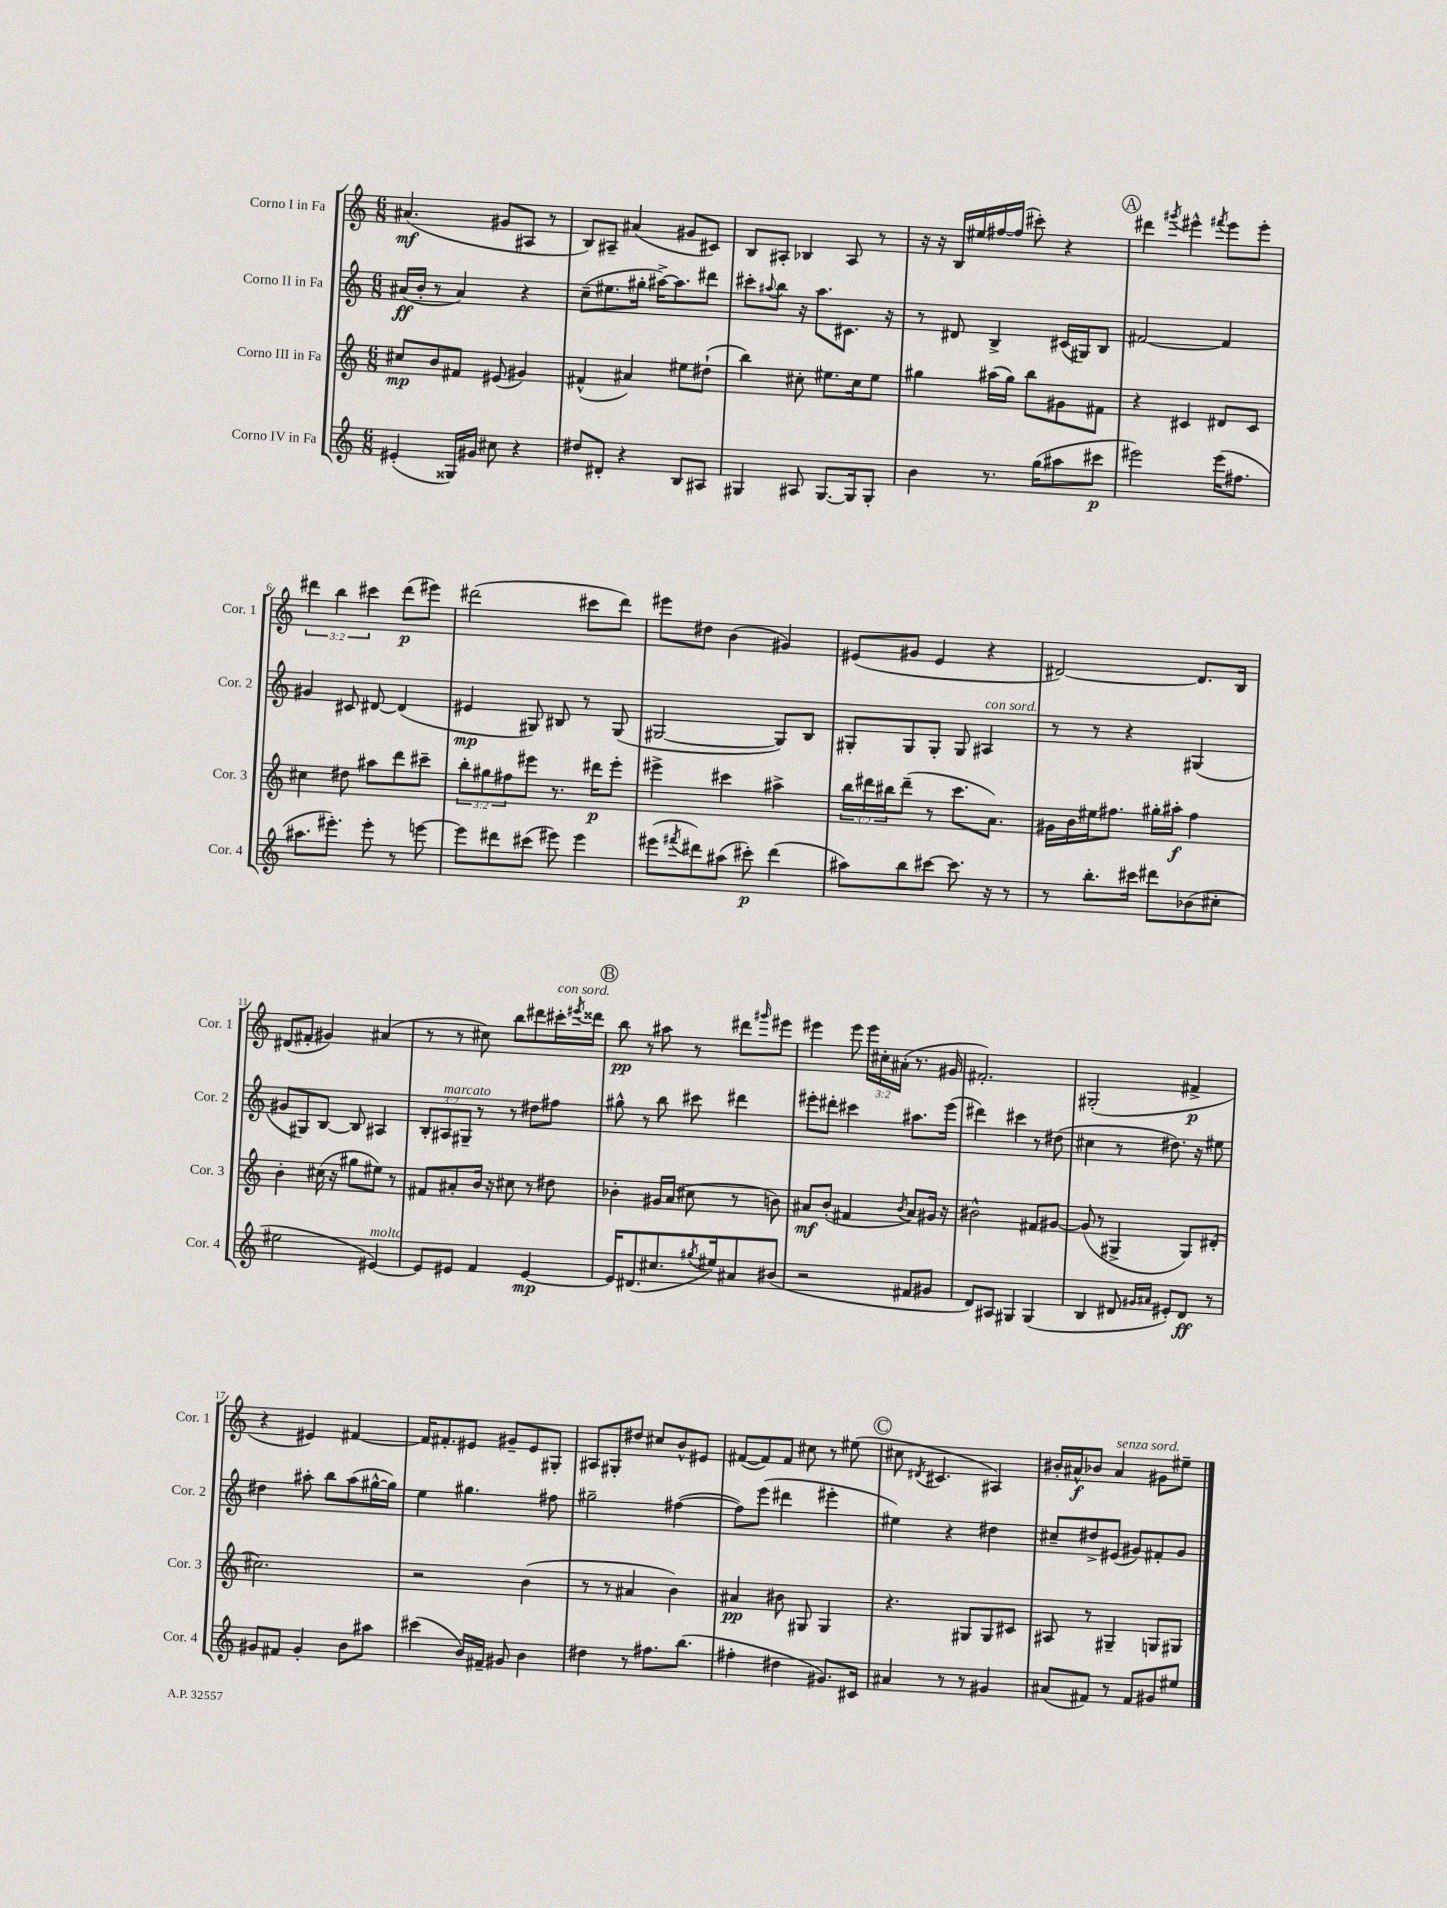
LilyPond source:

<<
\new StaffGroup <<
\new Staff = "s0" \with { instrumentName = "Corno I in Fa" shortInstrumentName = "Cor. 1" } {
    \clef treble \key c \major \numericTimeSignature \time 6/8 \override Staff.TupletNumber.text = #tuplet-number::calc-fraction-text
    ais'4.\mf( gis'8 ais8 r8 |
    b8) ais8-- ais'4( gis'8 cis'8) |
    b8 ais8-. bes4 ais8 r8 |
    r16 r16 b16 eis''16 fis''16~ fis''16( cis'''8-.) r4 |
    \mark \markup { \circle "A" } dis'''4 \acciaccatura { gis'''8 } eis'''4-^ \acciaccatura { fis'''8 } eis'''8 eis'''8-. |
    \tuplet 3/2 { dis'''4 b''4 cis'''4 } dis'''8\p( eis'''8) |
    dis'''2( cis'''8 dis'''8) |
    eis'''8 dis''8 b'4( gis'4) |
    eis'8( gis'8 eis'4 r4 |
    dis'2~) dis'8. b16 |
    dis'8( fis'8-. gis'4) ais'4( |
    r8 r8 cis''8) b''8 dis'''8 cis'''16-.^\markup { \italic "con sord." } \acciaccatura { eis'''8 } disis'''16 |
    \mark \markup { \circle "B" } b''8\pp r8 ais''8 r8 dis'''8 \grace { gis'''16 } eis'''8 |
    eis'''4 eis'''8 \tuplet 3/2 { eis'''16 cis''16-. ais'16-.( } r8. gis'16 |
    fis'2.-.) |
    gis2-.( fis'4->\p |
    r4 eis'4) fis'4~ |
    fis'16 fis'8.-. eis'8 gis'8-- eis'8 gis8-. |
    ais8 gis8-. dis''8 cis''8 b'8-^ eis'8 |
    fis'8~( fis'8) fis'8 cis''8 r8 eis''8( |
    \mark \markup { \circle "C" } cis''8 \acciaccatura { dis'8 } cis'4. ais4) |
    bis'16-. ais'16-^\f bes'8 ais'4^\markup { \italic "senza sord." } gis'8 eis''8-- \bar "|." |
}
\new Staff = "s1" \with { instrumentName = "Corno II in Fa" shortInstrumentName = "Cor. 2" } {
    \clef treble \key c \major \numericTimeSignature \time 6/8 \override Staff.TupletNumber.text = #tuplet-number::calc-fraction-text
    ais'16\ff( b'16-. r8 ais'4) r4 |
    c''8--( eis''8. gis''16-. ais''16~->) ais''8. dis'''8 |
    cis'''8-. \appoggiatura { ais''8 } b''8 r16 ais''8. cis'8. r16 |
    r8 dis'8 b4-> cis'16( gis16) b8 |
    \mark \markup { \circle "A" } fis'2~ fis'4 |
    gis'4 cis'8 dis'8~ dis'4( |
    eis'4\mp gis8) bis8 r8 gis8( |
    gis2~ gis8) b8 |
    gis8-. gis8 gis8-. gis8 ais4^\markup { \italic "con sord." } |
    r8 r8 r4 gis4( |
    gis'8 gis8) b8~ b8 ais4 |
    \tuplet 3/2 { b8-. ais8^\markup { \italic "marcato" } gis8-- } r8 r8 dis''8 fis''8 |
    \mark \markup { \circle "B" } gis''8-^ r8 b''8 cis'''8 dis'''4 |
    eis'''8-. dis'''8-. cis'''4 ais''8. eis'''16( |
    dis'''4) cis'''4 r8 dis''8( |
    cis''4 r8 dis''8.) r16 eis''8 |
    dis''4 ais''8-. b''8 ais''8( gis''16~-^ gis''16) |
    e''4 gis''4. fis''8 |
    gis''2-- fis''4~( |
    fis''8) e'''8( dis'''4 eis'''4-. |
    \mark \markup { \circle "C" } eis''4) r4 dis''4 |
    cis''8-- dis''8-> eis'8( gis'8) fis'8-. gis'8 \bar "|." |
}
\new Staff = "s2" \with { instrumentName = "Corno III in Fa" shortInstrumentName = "Cor. 3" } {
    \clef treble \key c \major \numericTimeSignature \time 6/8 \override Staff.TupletNumber.text = #tuplet-number::calc-fraction-text
    cis''8\mp b'8 fis'8 eis'8( gis'4) |
    fis'4-^( ais'4) eis''8 dis''8-!( |
    b''4) cis''8-. eis''8. cis''16 eis''8 |
    gis''4 ais''16( gis''16) b''8 gis'8 fis'8 |
    \mark \markup { \circle "A" } r4 cis'4 dis'8 cis'8 |
    cis''4 dis''8 ais''8 d'''8 cis'''8-- |
    \tuplet 3/2 { b''8-. gis''8 fis''8 } eis'''8 r8. dis'''16\p eis'''8-. |
    eis'''4-> cis'''4 ais''4-> |
    \tuplet 3/2 { b''16 dis'''16 bis''16 } dis'''8--( r8 c'''8. a'8.) |
    gis'16 b'16 eis''16 fis''8. gis''16-. ais''16-.\f fis''4 |
    b'4-. cis''16( r16 gis''8 eis''8) r8 |
    fis'8 ais'8-. b'16 r16 cis''8 r8 dis''8 |
    \mark \markup { \circle "B" } bes'4-. gis'16 a'16( cis''8 r8 b'8) |
    ais'8\mf b'8-.( fis'4 \acciaccatura { b'8 } ais'8) gis'16 r16 |
    bis'2-^ fis'8 gis'8~ |
    gis'8( r8 gis4-> gis8) dis'8-.( |
    cis''2.) |
    r2 b'4( |
    r8 r8 ais'4 b'4) |
    ais'4\pp bis'8 gis8 gis4 |
    \mark \markup { \circle "C" } r4. gis8 gis8 cis'8 |
    ais8 r8 gis4-- g8 gis8 \bar "|." |
}
\new Staff = "s3" \with { instrumentName = "Corno IV in Fa" shortInstrumentName = "Cor. 4" } {
    \clef treble \key c \major \numericTimeSignature \time 6/8
    eis'4-.( gisis16) gis'16 cis''8 r4 |
    dis''8 dis'8-. r4 b8 ais8 |
    gis4 ais8 gis8.~ gis16 gis8-. |
    b'4 r8. g''16( ais''8 cis'''8\p |
    \mark \markup { \circle "A" } eis'''2) eis'''16( fis''8. |
    ais''8. eis'''8.-.) eis'''8-. r8 e'''8~ |
    e'''8 dis'''8 cis'''8( eis'''8) eis'''4 |
    eis'''8( \acciaccatura { fis'''8 } dis'''8) ais''8( cis'''8-.\p) dis'''4( |
    ais''8) b''8 cis'''8~ cis'''8. r16 r8 |
    r8 b''8.-. cis'''16 dis'''8 bes'8( cis''8-. |
    eis''2 eis'4~^\markup { \italic "molto" }) |
    eis'8 eis'8 f'4 eis'4~\mp |
    \mark \markup { \circle "B" } eis'16 dis'8.( cis''8. \acciaccatura { gis''8 } eis''16) ais'8 bis'8( |
    r2 fis'8 gis'8 |
    d'8) ais8 gis4 gis4( |
    b4 dis'8 \grace { gis'16 ais'16 } eis'8-.) dis'8\ff r8 |
    gis'8 fis'8 gis'4-. b'8 ais''8 |
    cis'''4( b'16) fis'16-- gis'8 b'4 |
    dis''4 r8 fis''8. b''8.( |
    fis''4-. dis''4 gis'8.) cis'16 |
    \mark \markup { \circle "C" } ais'4 r8 r8 gis'4 |
    ais'8( fis'8) r8 fis'8 gis'8 eis''8 \bar "|." |
}
>>
>>
